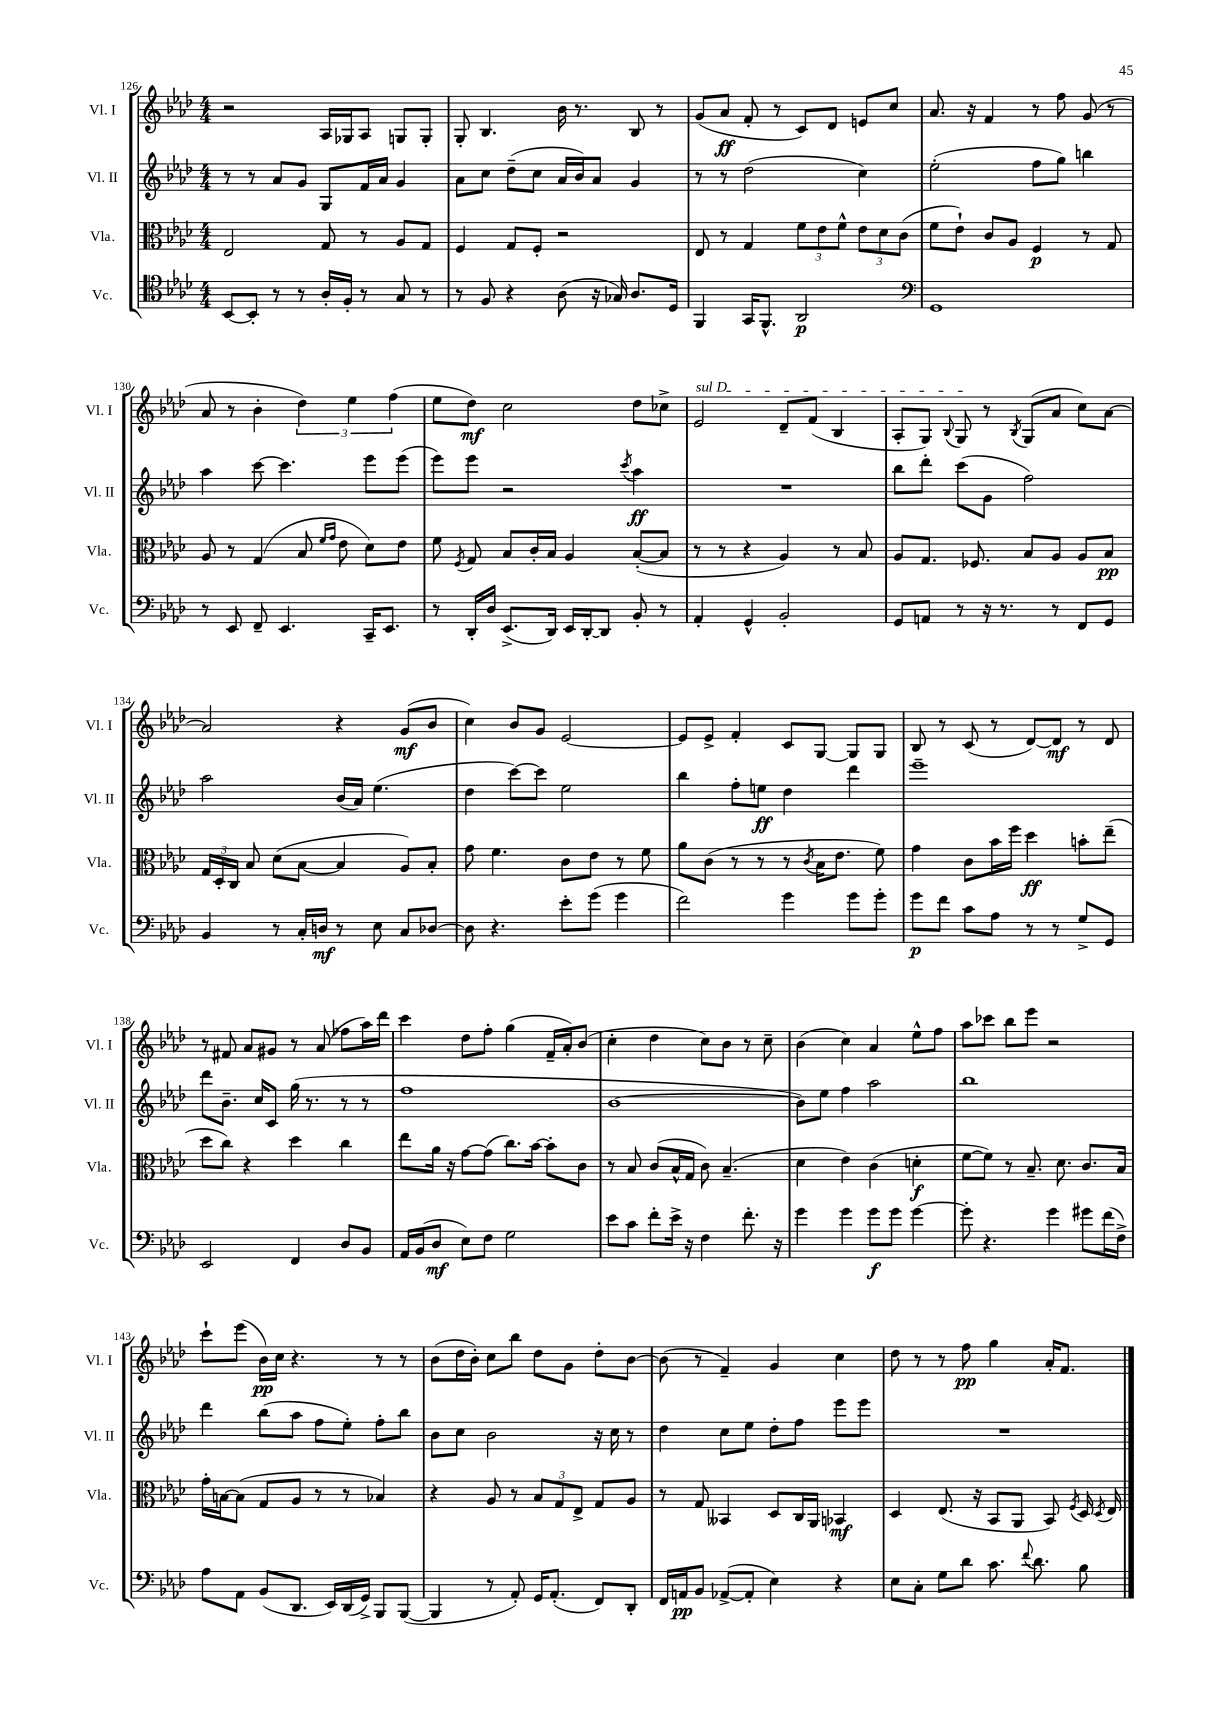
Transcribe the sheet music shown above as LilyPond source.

<<
\new StaffGroup <<
\new Staff = "s0" \with { instrumentName = "Vl. I" shortInstrumentName = "Vl. I" } {
    \clef treble \key aes \major \numericTimeSignature \time 4/4
    \autoBeamOff r2 aes16[ ges16 aes8] g8[ g8]-. |
    g8-. bes4. bes'16 r8. bes8 r8 |
    g'8[( aes'8]\ff f'8-. r8 c'8[) des'8] e'8[ c''8] |
    aes'8. r16 f'4 r8 f''8 g'8( r8 |
    aes'8 r8 bes'4-. \tuplet 3/2 { des''4) ees''4 f''4( } |
    ees''8[ des''8]\mf) c''2 des''8[ ces''8]-> |
    \once \override TextSpanner.bound-details.left.text = \markup { \italic "sul D" } ees'2\startTextSpan des'8[-- f'8]( bes4 |
    aes8[-. g8]) \appoggiatura { bes8 } g8\stopTextSpan r8 \acciaccatura { bes8 } g8[( aes'8] c''8[) aes'8]~ |
    aes'2 r4 g'8[\mf( bes'8] |
    c''4) bes'8[ g'8] ees'2~ |
    ees'8[ ees'8]-> f'4-. c'8[ g8]~ g8[ g8] |
    bes8 r8 c'8( r8 des'8[~) des'8]\mf r8 des'8 |
    r8 fis'8 aes'8[ gis'8] r8 aes'8( fes''8[ aes''16) des'''16] |
    c'''4 des''8[ f''8]-. g''4( f'16[-- aes'16-.) bes'8]( |
    c''4-. des''4 c''8[) bes'8] r8 c''8-- |
    bes'4( c''4) aes'4 ees''8[-^ f''8] |
    aes''8[ ces'''8] bes''8[ ees'''8] r2 |
    c'''8[-! ees'''8]( bes'16[\pp) c''16] r4. r8 r8 |
    bes'8[( des''16 bes'16]-.) c''8[ bes''8] des''8[ g'8] des''8[-. bes'8]~ |
    bes'8( r8 f'4--) g'4 c''4 |
    des''8 r8 r8 f''8\pp g''4 aes'16[-. f'8.] \bar "|." |
}
\new Staff = "s1" \with { instrumentName = "Vl. II" shortInstrumentName = "Vl. II" } {
    \clef treble \key aes \major \numericTimeSignature \time 4/4
    \autoBeamOff r8 r8 aes'8[ g'8] g8[ f'16 aes'16] g'4 |
    aes'8[ c''8] des''8[--( c''8] aes'16[ bes'16) aes'8] g'4 |
    r8 r8 des''2( c''4) |
    ees''2-.( f''8[ g''8]) b''4 |
    aes''4 c'''8~ c'''4. ees'''8[ ees'''8]( |
    ees'''8[) ees'''8] r2 \acciaccatura { c'''8 } aes''4\ff |
    R1 |
    bes''8[ des'''8]-. c'''8[( g'8] f''2) |
    aes''2 bes'16[( aes'16]) ees''4.( |
    des''4 c'''8[~) c'''8] ees''2 |
    bes''4 f''8[-. e''8]\ff des''4 des'''4 |
    ees'''1-- |
    des'''8[ bes'8.]-- c''16[ c'8] g''16( r8. r8 r8 |
    f''1 |
    bes'1~ |
    bes'8[) ees''8] f''4 aes''2 |
    bes''1 |
    des'''4 bes''8[( aes''8] f''8[ ees''8]-.) f''8[-. bes''8] |
    bes'8[ c''8] bes'2 r16 c''16 r8 |
    des''4 c''8[ ees''8] des''8[-. f''8] ees'''8[ ees'''8] |
    R1 \bar "|." |
}
\new Staff = "s2" \with { instrumentName = "Vla." shortInstrumentName = "Vla." } {
    \clef alto \key aes \major \numericTimeSignature \time 4/4
    \autoBeamOff ees2 g8 r8 aes8[ g8] |
    f4 g8[ f8]-. r2 |
    ees8 r8 g4 \tuplet 3/2 { f'8[ ees'8 f'8]-^ } \tuplet 3/2 { ees'8[ des'8 c'8]( } |
    f'8[ ees'8]-!) c'8[ aes8] f4\p r8 g8 |
    aes8 r8 g4( bes8 \grace { f'16[ g'16] } ees'8 des'8[) ees'8] |
    f'8 \acciaccatura { f8 } g8 bes8[ c'16-. bes16] aes4 bes8[~-.( bes8] |
    r8 r8 r4 aes4) r8 bes8 |
    aes8[ g8.] fes8. bes8[ aes8] aes8[ bes8]\pp |
    \tuplet 3/2 { g16[ des16-. c16] } bes8 des'8[( bes8]~ bes4 aes8[) bes8]-. |
    g'8 f'4. c'8[ ees'8] r8 f'8 |
    aes'8[ c'8]( r8 r8 r8 \acciaccatura { c'8 } bes16[ ees'8.] f'8) |
    g'4 c'8[ bes'16 f''16] des''4\ff b'8[-. ees''8]--( |
    des''8[ c''8]) r4 des''4 c''4 |
    ees''8[ aes'16] r16 g'8[~ g'8]( c''8.[) bes'16]~ bes'8[-. c'8] |
    r8 bes8 c'8[( bes16-^ g16] c'8) bes4.--( |
    des'4 ees'4) c'4( d'4-.\f |
    f'8[~ f'8]) r8 bes8.-- des'8. c'8.[ bes16] |
    g'16[-. b16~ b8]( g8[ aes8] r8 r8 bes4) |
    r4 aes8 r8 \tuplet 3/2 { bes8[ g8 ees8]-> } g8[ aes8] |
    r8 g8 beses,4 des8[ c16 aes,16] bes,4\mf |
    des4 ees8.( r16 bes,8[ aes,8] bes,8) \acciaccatura { f8 } des16 \acciaccatura { des8 } ees16 \bar "|." |
}
\new Staff = "s3" \with { instrumentName = "Vc." shortInstrumentName = "Vc." } {
    \clef tenor \key aes \major \numericTimeSignature \time 4/4
    \autoBeamOff bes,8[~ bes,8]-. r8 r8 aes16[-. f16]-. r8 g8 r8 |
    r8 f8 r4 aes8( r16 ges16) aes8.[ des16] |
    f,4 g,16[ f,8.]-^ aes,2\p |
    \clef bass g,1 |
    r8 ees,8 f,8-- ees,4. c,16[-- ees,8.] |
    r8 des,16[-. des16] ees,8.[->( des,16]) ees,16[ des,16~-. des,8] bes,8-. r8 |
    aes,4-. g,4-^ bes,2-. |
    g,8[ a,8] r8 r16 r8. r8 f,8[ g,8] |
    bes,4 r8 c16[-. d16]\mf r8 ees8 c8[ des8]~ |
    des8 r4. ees'8[-. g'8]( g'4 |
    f'2) g'4 g'8[ g'8]-. |
    g'8[\p f'8] c'8[ aes8] r8 r8 g8[-> g,8] |
    ees,2 f,4 des8[ bes,8] |
    aes,16[ bes,16( des8]\mf ees8[) f8] g2 |
    ees'8[ c'8] f'8[-. ees'16]-> r16 f4 f'8.-. r16 |
    g'4 g'4 g'8[\f g'8] g'4~ |
    g'8-. r4. g'4 gis'8[ f'16( f16]->) |
    aes8[ aes,8] bes,8[( des,8.] ees,16[) des,16( g,16]->) bes,,8[ bes,,8]~( |
    bes,,4 r8 aes,8-.) g,16[ aes,8.]-.( f,8[) des,8]-. |
    f,16[ a,16\pp bes,8] aes,8[~->( aes,8]-. ees4) r4 |
    ees8[ c8]-. g8[ des'8] c'8. \appoggiatura { f'8 } des'8. bes8 \bar "|." |
}
>>
>>
\layout { \context { \Score currentBarNumber = #126 } }
